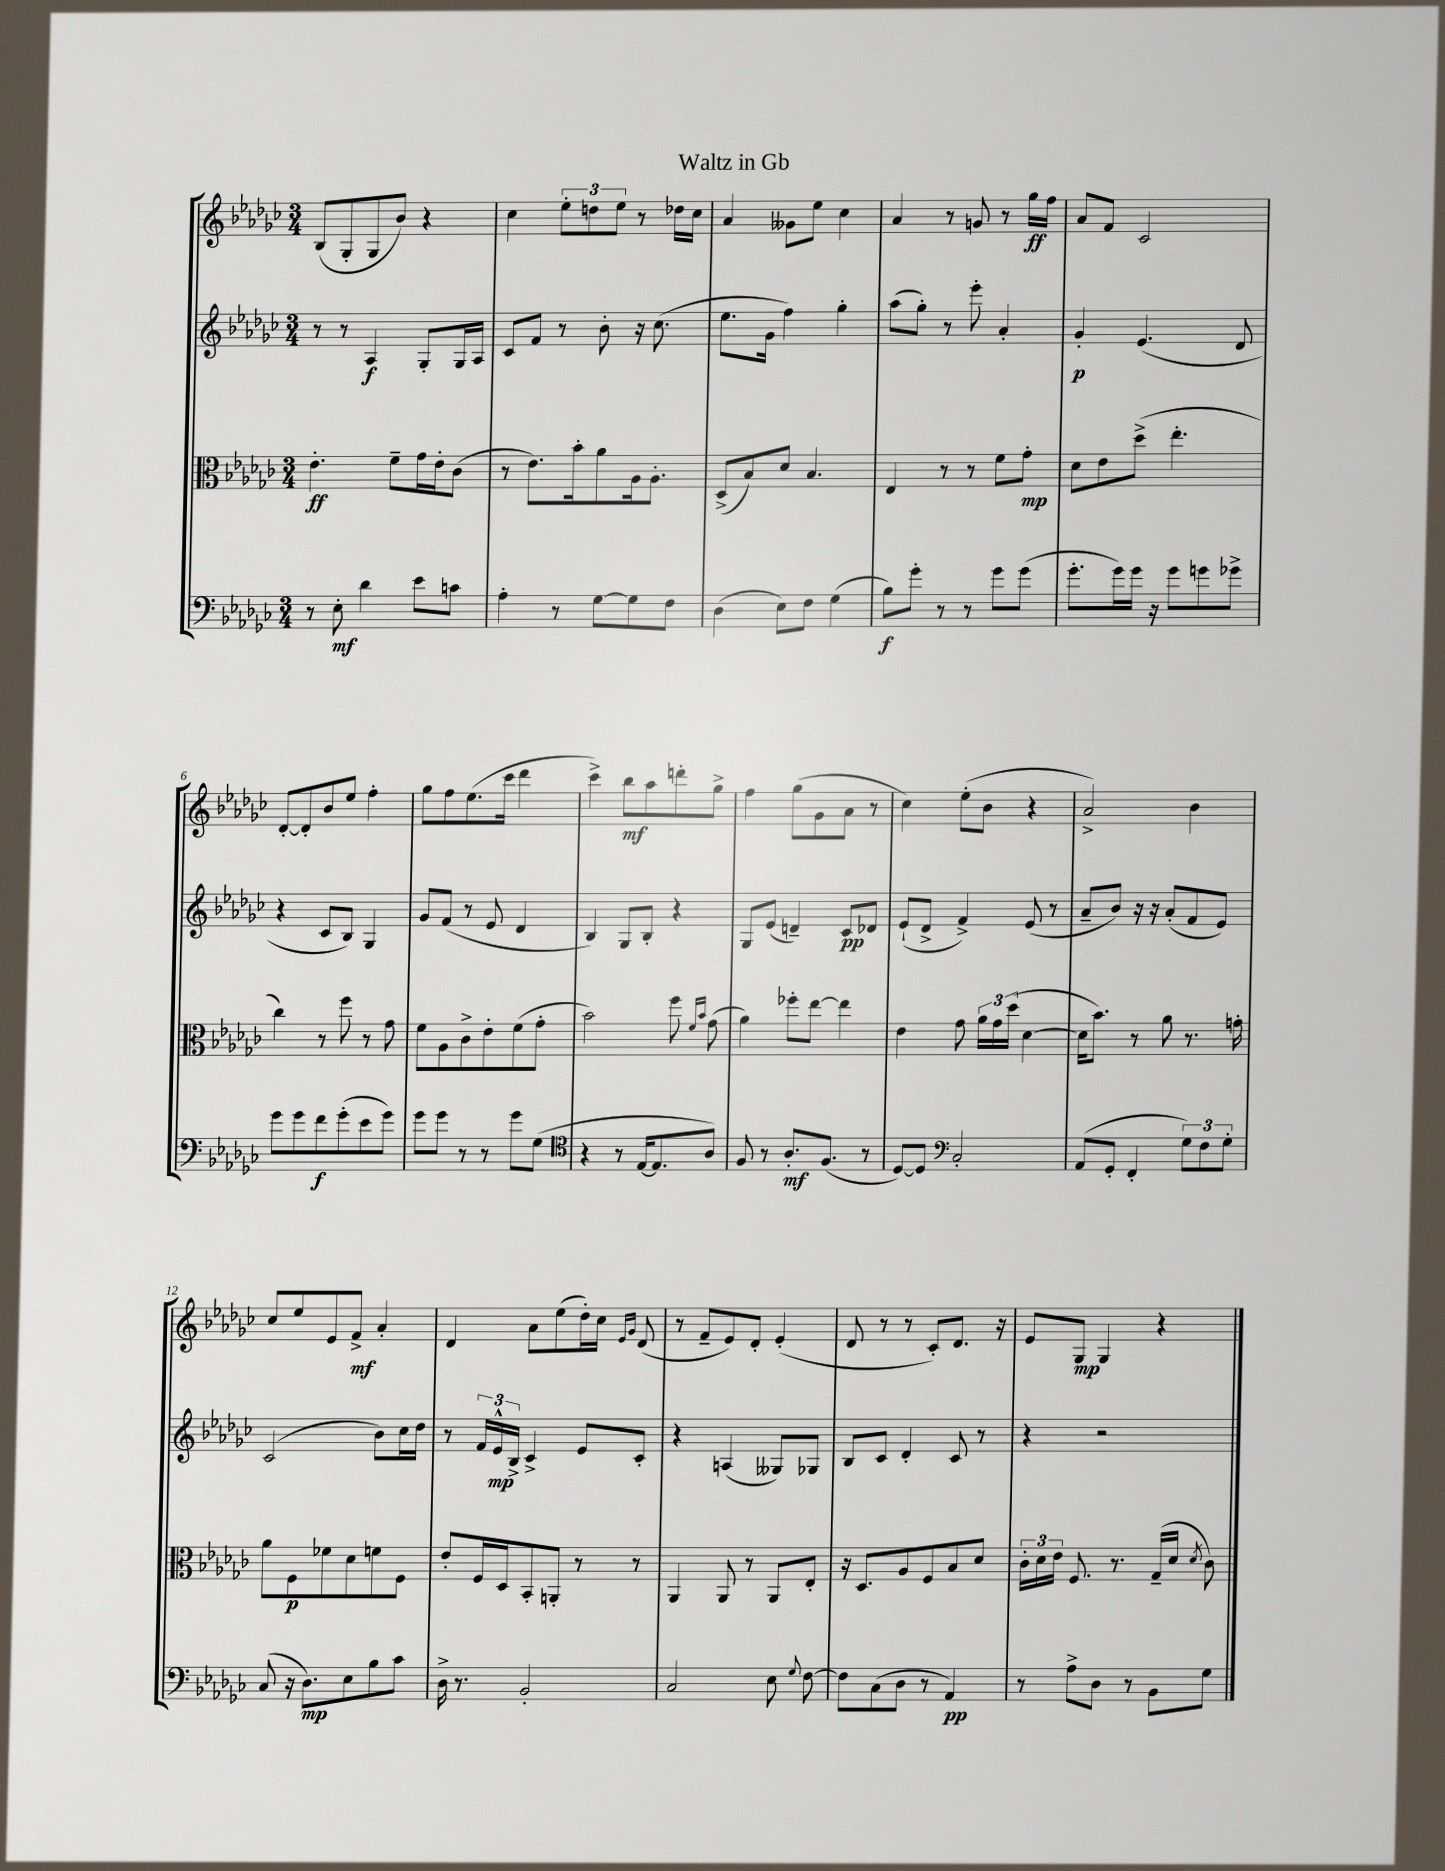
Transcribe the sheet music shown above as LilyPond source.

\header { title = "Waltz in Gb" }
<<
\new StaffGroup <<
\new Staff = "s0" {
    \clef treble \key ges \major \numericTimeSignature \time 3/4
    \autoBeamOff bes8[( ges8-. ges8 bes'8]) r4 |
    ces''4 \tuplet 3/2 { ees''8[-. d''8 ees''8] } r8 des''16[ ces''16] |
    aes'4 geses'8[ ees''8] ces''4 |
    aes'4 r8 g'8 r8 ges''16[\ff f''16] |
    aes'8[ f'8] ces'2 |
    des'8[~-. des'8-. bes'8 ees''8] f''4-. |
    ges''8[ f''8 ees''8.( ces'''16] des'''4 |
    ces'''4->) bes''8[\mf aes''8 d'''8-. ges''8]-> |
    f''4 ges''8[( ges'8 aes'8] r8 |
    ces''4) ees''8[-.( bes'8] r4 |
    aes'2->) bes'4 |
    ces''8[ ees''8 ees'8 f'8]->\mf aes'4-. |
    des'4 aes'8[ ees''8( des''16-.) ces''16] \grace { ees'16[ ges'16] } des'8( |
    r8 f'8[-- ees'8) des'8]-. ees'4-.( |
    des'8 r8 r8 ces'8[-.) des'8.] r16 |
    ees'8[ ges8]\mp ges4 r4 \bar "|." |
}
\new Staff = "s1" {
    \clef treble \key ges \major \numericTimeSignature \time 3/4
    \autoBeamOff r8 r8 aes4\f ges8[-. ges16 aes16] |
    ces'8[ f'8] r8 bes'8-. r16 ces''8.( |
    ees''8.[ ges'16] f''4) ges''4-. |
    aes''8[( ges''8]-.) r8 ees'''8-. aes'4-. |
    ges'4-.\p ees'4.( des'8 |
    r4 ces'8[ bes8]) ges4 |
    ges'8[ f'8]( r8 ees'8 des'4 |
    bes4) ges8[ bes8]-. r4 |
    ges8[ ees'8]( d'4--) ces'8[\pp des'8] |
    ees'8[-!( des'8]-> f'4->) ees'8( r8 |
    aes'8[-- bes'8]) r16 r16 aes'8[-.( f'8 ees'8]) |
    ces'2( bes'8[) ces''16 des''16] |
    r8 \tuplet 3/2 { f'16[ ees'16-^\mp bes16]-> } ces'4-> ees'8[ ces'8]-. |
    r4 a4( geses8[) ges8] |
    bes8[ ces'8] des'4-. ces'8 r8 |
    r4 r2 \bar "|." |
}
\new Staff = "s2" {
    \clef alto \key ges \major \numericTimeSignature \time 3/4
    \autoBeamOff ees'4.-.\ff f'8[-- ges'16 ees'16-. ces'8]( |
    r8 ees'8.[) bes'16-. aes'8 aes16 aes8.]-. |
    des8[->( bes8) des'8] bes4. |
    ees4 r8 r8 f'8[ ges'8]-.\mp |
    des'8[ ees'8 des''8]->( ees''4.-. |
    ces''4) r8 f''8 r8 ges'8 |
    f'8[ aes8 ces'8-> ees'8-. f'8( ges'8]-. |
    bes'2) f''8 \grace { f'16[ bes'16] } ges'8( |
    aes'4) fes''8[-. ees''8]~ ees''4 |
    ees'4 ges'8 \tuplet 3/2 { aes'16[ ges'16 des''16]( } des'4~ |
    des'16[ bes'8.]) r8 aes'8 r8. g'16-. |
    aes'8[ f8\p fes'8 des'8 f'8 f8] |
    ees'8[-. f16 des16 bes,8-. a,8]-. r8 r8 |
    aes,4 aes,8 r8 aes,8[ ees8]-. |
    r16 des8.[ aes8 f8 bes8 des'8] |
    \tuplet 3/2 { ces'16[-. des'16 ees'16] } f8. r8. ges16[--( des'16] \acciaccatura { des'8 } ces'8) \bar "|." |
}
\new Staff = "s3" {
    \clef bass \key ges \major \numericTimeSignature \time 3/4
    \autoBeamOff r8 ees8-.\mf des'4 ees'8[ c'8] |
    aes4-. r8 ges8[~ ges8 f8] |
    des4( ees8[) f8] ges4( |
    bes8[\f) ges'8]-. r8 r8 ges'8[ ges'8]( |
    ges'8.[-. ges'16) ges'16] r16 ges'8[ g'8 ges'8]-> |
    ges'8[ ges'8 f'8\f ges'8-.( ees'8 ges'8]) |
    ges'8[ ges'8] r8 r8 ges'8[ ges8]( |
    \clef tenor r4 r8 ees16[~ ees8. aes8]) |
    f8 r8 aes8.[-.\mf f8.]( r8 |
    des8[~) des8] \clef bass ces2-. |
    aes,8[( ges,8]-. f,4-. \tuplet 3/2 { ges8[) f8 ges8]-. } |
    ces8( r16 des8.[\mp) ees8 bes8 ces'8] |
    des16-> r8. bes,2-. |
    ces2 ees8 \appoggiatura { ges8 } f8~ |
    f8[ ces8( des8] r8 aes,4\pp) |
    r8 aes8[-> des8] r8 bes,8[ ges8] \bar "|." |
}
>>
>>
